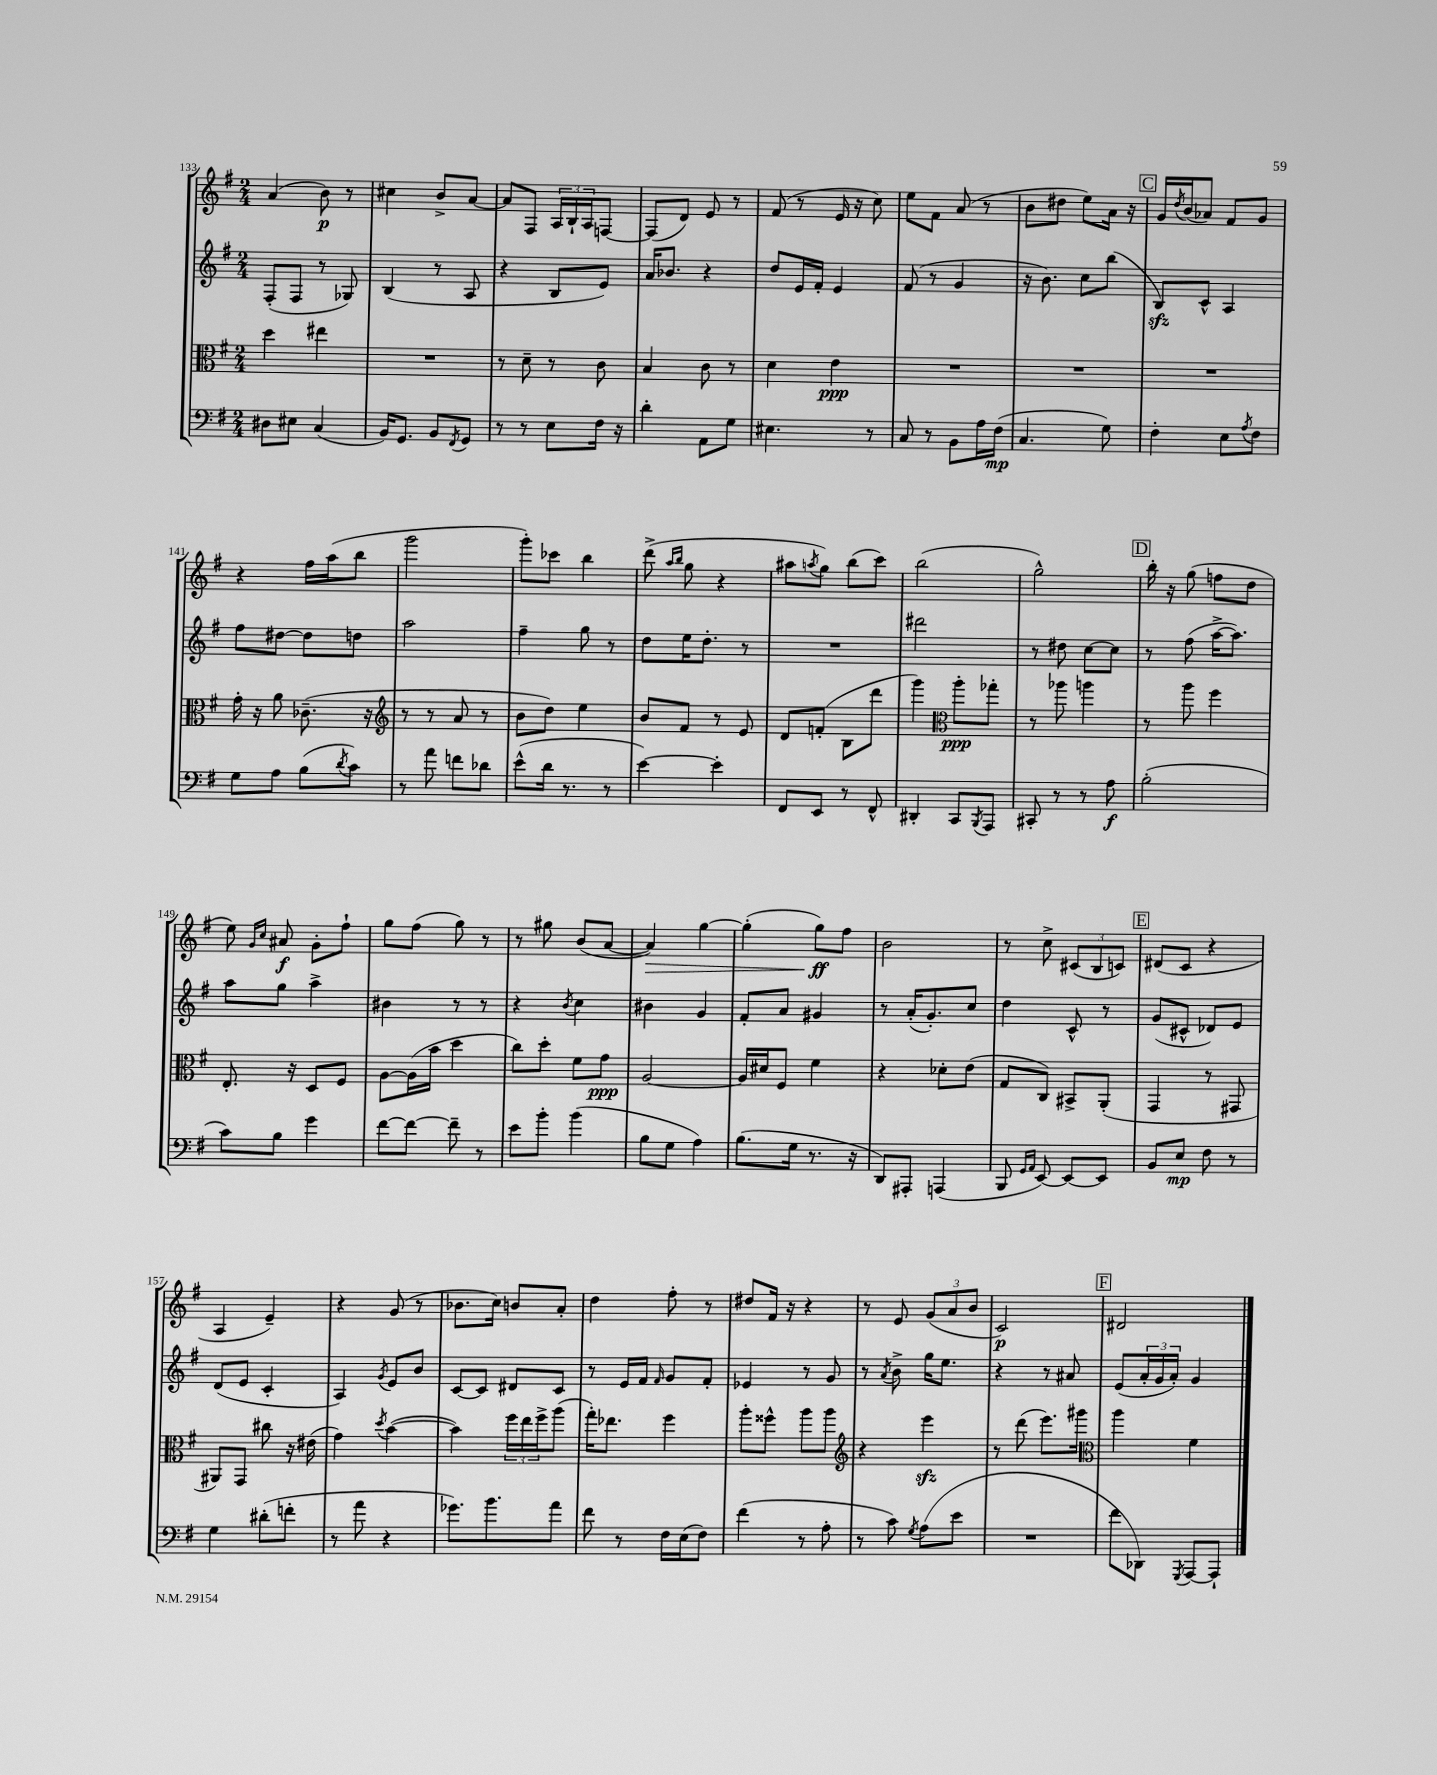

**kern	**kern	**kern	**kern
*staff4	*staff3	*staff2	*staff1
*clefF4	*clefC3	*clefG2	*clefG2
*k[f#]	*k[f#]	*k[f#]	*k[f#]
*M2/4	*M2/4	*M2/4	*M2/4
8D#\L	4dd\	(8F#'/L	(4a/
8E#\J	.	8F#/J	.
(4C/	4ee#\	8r	8b\)
.	.	8G-/)	8r
=	=	=	=
16BB/LK)	2r	(4B/	4cc#\
8.GG/J	.	.	.
8BB/L	.	8r	8b^/L
8qFF#/	.	.	.
8GG/J	.	8A/	[8a/J
=	=	=	=
8r	8r	4r	8a/]L
8r	8d~\	.	8F#/J
8E\L	8r	8B/L	24A/LL
.	.	.	24B`/
.	.	.	24A/J
16F#\Jk	8c\	8e/J)	[8F/J
16r	.	.	.
=	=	=	=
4d'\	4B/	16a/LK	(8F/]L
.	.	8.b-/J	.
.	.	.	8d/J)
8AA\L	8c\	4r	8e/
8G\J	8r	.	8r
=	=	=	=
4.E#\	4d\	8dd/L	(8f#/
.	.	16e/L	8r
.	.	16f#'/JJ	.
.	4e\	4e/	16e/
.	.	.	16r
8r	.	.	8cc\)
=	=	=	=
8C/	2r	(8f#/	8ee\L
8r	.	8r	8f#\J
8BB\L	.	4g/	(8a/
16A\L	.	.	8r
(16F#\JJ	.	.	.
=	=	=	=
4.C/	2r	16r	8b\L
.	.	8.b\)	.
.	.	.	8dd#\J
.	.	8cc\L	8ee\L)
8G\)	.	(8bb\J	16a\Jk
.	.	.	16r
=	=	=	=
4F#'\	2r	8B/L)	16g/LL
.	.	.	8qdd/
.	.	.	(16b/J
.	.	8c^^/J	8a-/J)
8E\L	.	4A/	8f#/L
8qA/	.	.	.
8F#\J	.	.	8g/J
=	=	=	=
8G\L	16g'\	8ff#\L	4r
.	16r	.	.
8A\J	8a\	[8dd#\J	.
(8B\L	(8.c-~\	8dd#\]L	16ff#\LL
.	.	.	(16aa\J
8qd/	.	.	.
8c\J)	.	8dd\J	8bb\J
.	16r	.	.
=	=	=	=
*	*clefG2	*	*
8r	8r	2aa\	2ggg\
8a\	8r	.	.
8f\L	8a/	.	.
8d-\J	8r	.	.
=	=	=	=
(8e^^\L	8b\L	4ff#~\	8ggg'\L)
16d\Jk	8dd\J)	.	8ccc-\J
8.r	.	.	.
.	4ee\	8gg\	4bb\
8r	.	8r	.
=	=	=	=
[4e\)	8b/L	8dd\L	(8ddd^\
.	.	.	16qqaa/LL
.	.	.	16qqbb/JJ
.	8f#/J	16ee\K	8gg\
.	.	8.dd'\J	.
4e'\]	8r	.	4r
.	8e/	8r	.
=	=	=	=
8FF#/L	8d/L	2r	8aa#\L
.	.	.	8qaa/
8EE/J	(8f'/J	.	8gg\J)
8r	8B\L	.	(8bb\L
8FF#^^/	8ddd\J	.	8ccc\J)
=	=	=	=
4DD#'/	4ggg\)	2ddd#\	(2bb\
*	*clefC3	*	*
8CC/L	8aa'\L	.	.
8qBBB/	.	.	.
8AAA/J	8gg-'\J	.	.
=	=	=	=
8CC#'/	8r	8r	2gg^^\)
8r	8aa-\	8dd#\	.
8r	4aa\	[8cc\L	.
8A\	.	8cc\]J	.
=	=	=	=
(2B'\	8r	8r	16bb'\
.	.	.	16r
.	8aa\	(8ff#\	(8gg\
.	4ff#\	[16aa^\LK	8ff\L
.	.	8.aa\]J)	.
.	.	.	8dd\J
=	=	=	=
8c\L)	8.E'/	8aa\L	8ee\)
.	.	.	16qqg/LL
.	.	.	16qqcc/JJ
8B\J	.	8gg\J	8a#/
.	16r	.	.
4g\	8D/L	4aa^\	8g'\L
.	8F#/J	.	8ff#`\J
=	=	=	=
[8f#\L	[8A\L	4b#\	8gg\L
8f#\_J	(16A\]L	.	(8ff#\J
.	16b\JJ	.	.
8f#~\]	4dd\	8r	8gg\)
8r	.	8r	8r
=	=	=	=
8e\L	8cc\L)	4r	8r
8b'\J	8dd'\J	.	8gg#\
.	.	8qb/	.
(4b\	8f#\L	4cc\	(8b/L
.	8g\J	.	[8a/J
=	=	=	=
8B\L	[2A/	4b#\	4a/])
8G\J	.	.	.
4A\)	.	4g/	[4gg\
=	=	=	=
(8.B\L	16A/]LL	8f#'/L	(4gg'\]
.	16d#/J	.	.
.	8F#/J	8a/J	.
16G\Jk	.	.	.
8.r	4f#\	4g#/	8gg\L)
.	.	.	8ff#\J
16r	.	.	.
=	=	=	=
8DD/L)	4r	8r	2b\
8AAA#'/J	.	(16a'/LK	.
.	.	8.g'/)	.
(4AAA/	8d-'\L	.	.
.	(8e\J	8cc/J	.
=	=	=	=
8BBB/	8G/L	4dd\	8r
16qqGG/LL	.	.	.
16qqAA/JJ	.	.	.
[8EE/)	8C/J)	.	8cc^\
8EE/_L	8BB#^/L	8c^^/	(12c#/L
.	.	.	12B/
8EE/]J	(8AA'/J	8r	.
.	.	.	12c/J)
=	=	=	=
8BB/L	4GG/	(8g/L	(8d#/L
8E/J	.	8c#^^/J	8c/J
8F#\	8r	8d-/L)	4r
8r	8GG#/	8e/J	.
=	=	=	=
4G\	8AA#/L)	(8d/L	4A/
.	8GG/J	8e/J	.
(8d#'\L	8cc#\	4c'/	4e~/)
8f'\J	16r	.	.
.	(16e#\	.	.
=	=	=	=
8r	4g\)	4A/)	4r
8a\	.	.	.
.	8qdd/	8qg/	.
4r	([4b\	8e/L	(8g/
.	.	8b/J	8r
=	=	=	=
8.g-\L)	4b\])	[8c/L	8.b-\L
.	.	8c/]J	.
8.b\	.	.	16cc\Jk)
.	24ff#\LL	8d#/L	8b/L
.	24ee\	.	.
.	24ff#^\J	.	.
8a\J	(8aa\J	8c/J	8a'/J
=	=	=	=
8f#\	16gg'\LK)	8r	4dd\
.	8.ee-\J	.	.
8r	.	16e/LL	.
.	.	16f#/JJ	.
.	.	16qqf#/	.
16F#\LL	4ff#\	8g/L	8ff#'\
(16E\J	.	.	.
8F#\J)	.	8f#'/J	8r
=	=	=	=
(4f#\	8aa'\L	4e-/	8dd#/L
.	8ff##^^\J	.	16f#/Jk
.	.	.	16r
8r	8aa\L	8r	4r
8A'\	8aa\J	8g/	.
=	=	=	=
*	*clefG2	*	*
8r	4r	8r	8r
.	.	8qa/	.
8c\)	.	8b^\	8e/
8qG/	.	.	.
(8A\L	4eee\	16gg\LK	(12g/L
.	.	8.ee\J	.
.	.	.	12a/
8e\J	.	.	.
.	.	.	12b/J
=	=	=	=
2r	8r	4r	2c/)
.	(8ddd\	.	.
.	8.eee\L)	8r	.
.	.	8a#/	.
.	16ggg#\Jk	.	.
=	=	=	=
*	*clefC3	*	*
8f#\L	4aa\	(8e/L	2d#/
8DD-\J)	.	24a'/L	.
.	.	24g/	.
.	.	24a'/JJ)	.
8qGGG/	.	.	.
[8AAA/L	4f#\	4g/	.
8AAA`/]J	.	.	.
==	==	==	==
*-	*-	*-	*-
